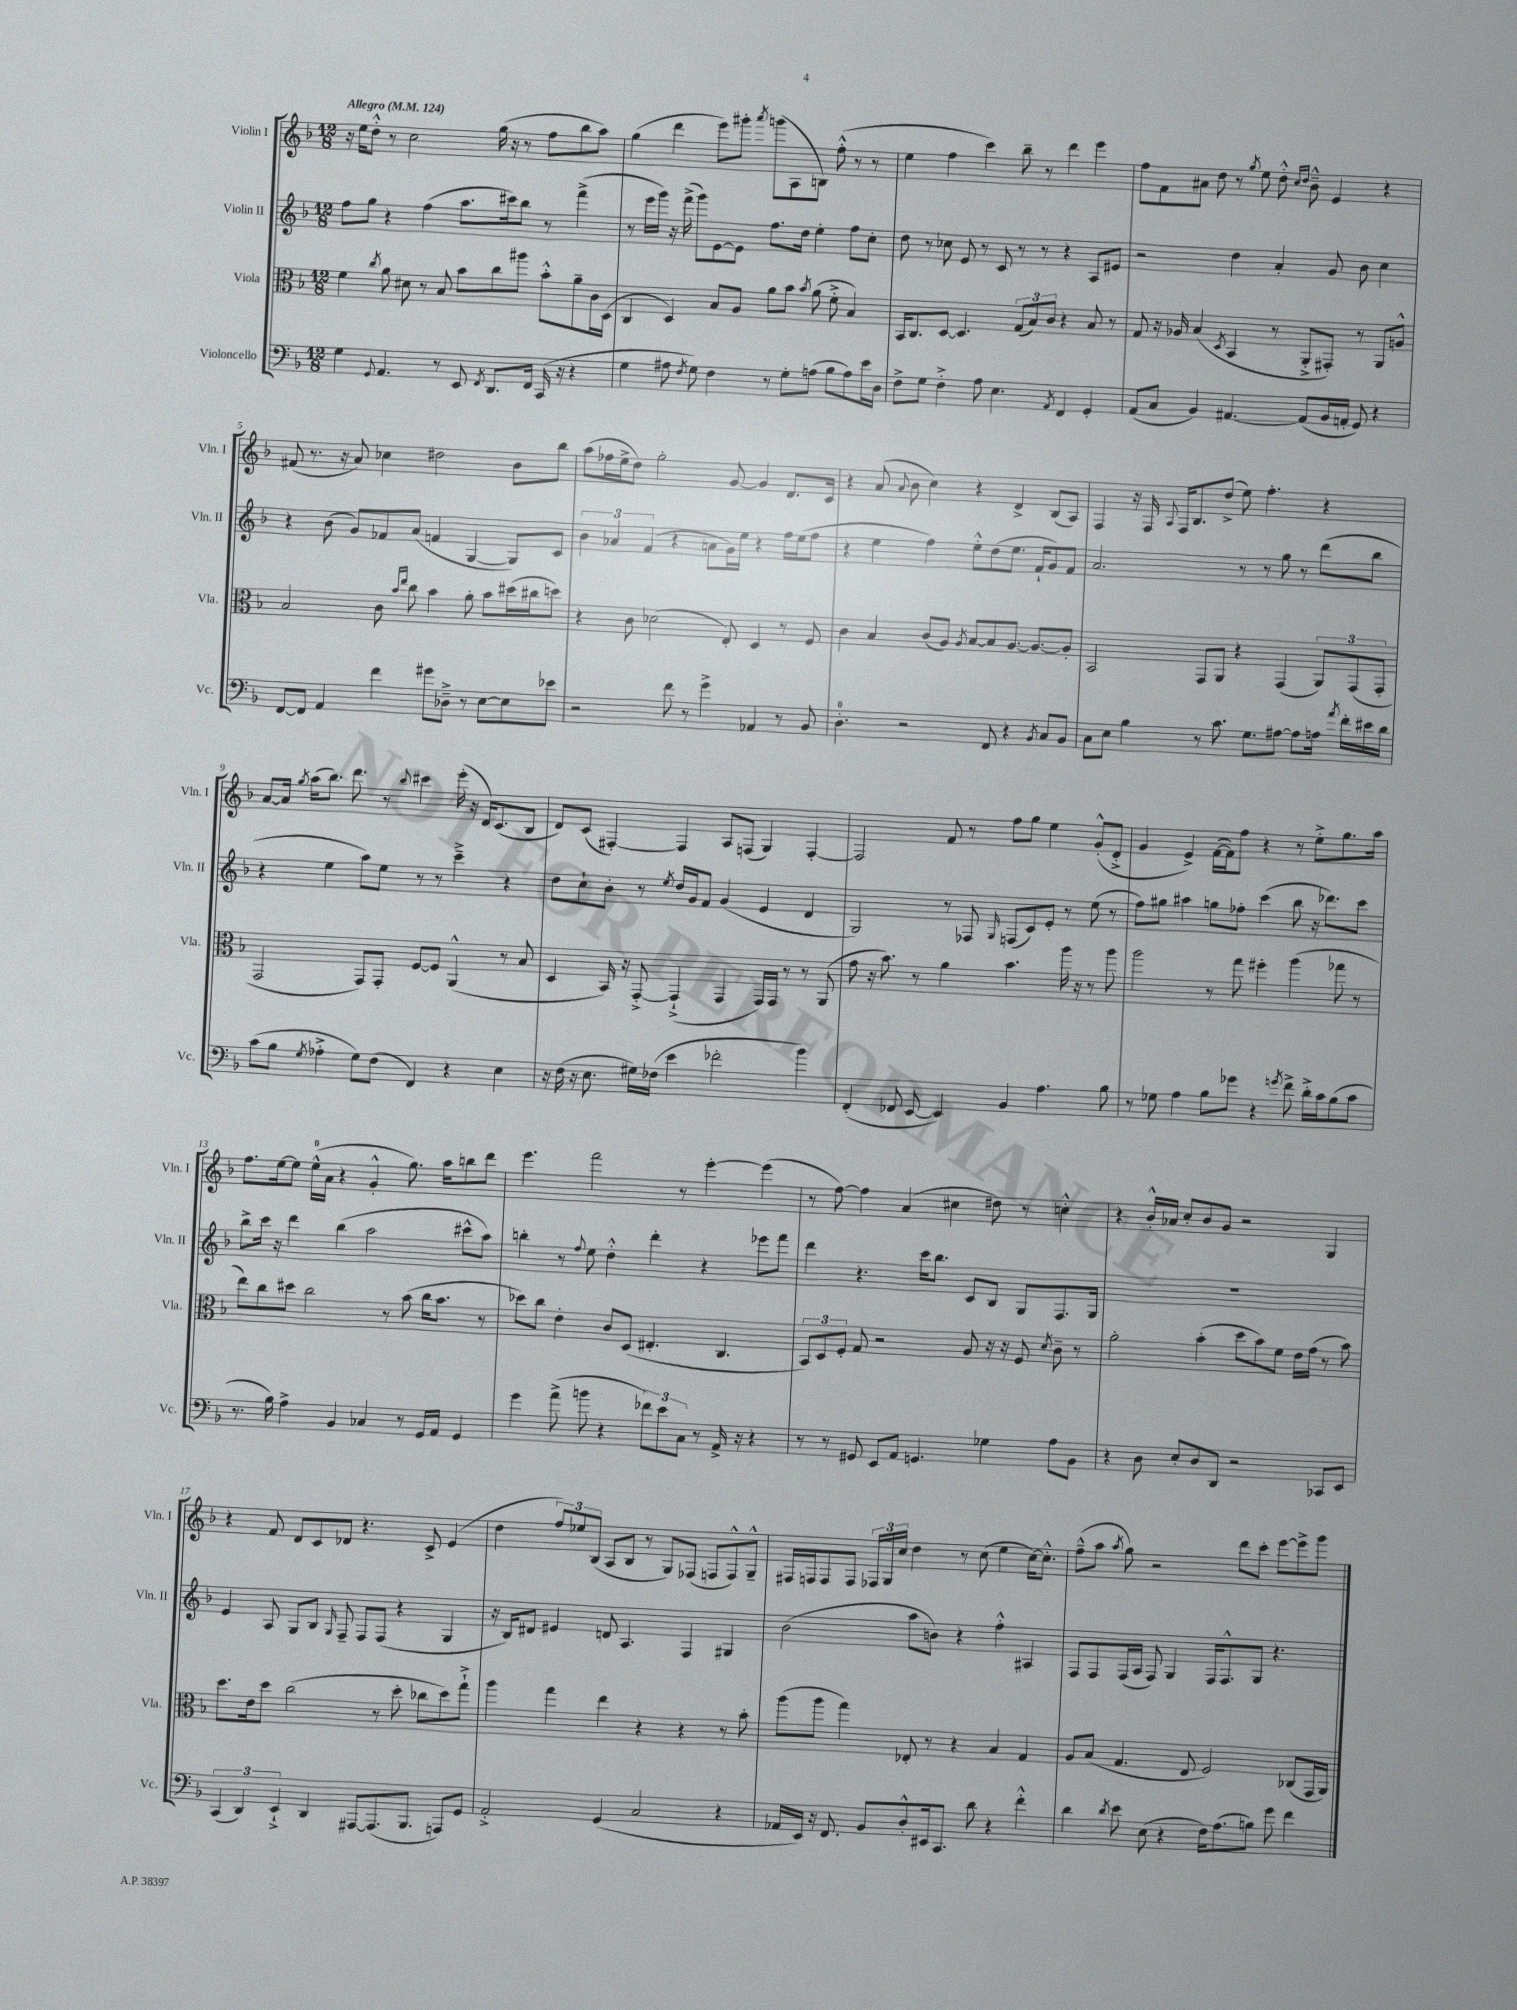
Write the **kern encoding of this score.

**kern	**kern	**kern	**kern
*staff4	*staff3	*staff2	*staff1
*clefF4	*clefC3	*clefG2	*clefG2
*k[b-]	*k[b-]	*k[b-]	*k[b-]
*M12/8	*M12/8	*M12/8	*M12/8
*MM124	*MM124	*MM124	*MM124
4G	4f	8ff	16r
.	.	.	16ee
.	.	8gg	8dd'^^
8qqGG	8qcc	.	.
4.AA	8a	4r	8r
.	8d#	.	2cc
.	8r	(4ff	.
8r	8B-	.	.
8EE	8b-	8.aa	.
8qFF	.	.	.
8.DD	8cc	.	(16gg
.	.	16ccc#)	16r
.	8aa#	8bb-	8r
16FF	.	.	.
(16CC	8b-'^^	8r	8ff
16r	.	.	.
4r	8a~	(4fff^	8bb-
.	16c	.	8aa)
.	(16D	.	.
=	=	=	=
4G	4C	8r	(4gg
.	.	16eee	.
.	.	16ggg)	.
8A#	4D)	16r	4ddd
.	.	(16fff^	.
8qF	.	.	.
8G)	.	8ggg)	.
4F	8B-	[8e	8eee)
.	8A	8e]	8ggg#'
.	.	.	8qaaa
8r	8a	8.ff	(8ggg
8G'	8b-	.	8A
.	.	16dd	.
.	8qb-	.	.
(8A	(8a	4ee'	8B)
8B-	8f'^	.	(8ff'^^
8A)	4B-)	8ff	8r
16e	.	8cc'	8r
16D	.	.	.
=	=	=	=
8F^	16BB-	8dd	4ee
.	8.C	.	.
8G	.	8r	.
4F'^	[8D	8cc-	4ff
.	4.D]	8e	.
8A	.	8r	4ccc)
4.E	.	8c	.
.	(12G	8r	8bb-~
.	12B-)	.	.
.	.	8r	8r
.	12c	.	.
8qAA	.	.	.
4FF	4r	4r	4ddd
4GG'	8B-	8A	4eee
.	8r	8e#	.
=	=	=	=
(8AA	8G	2r	8ff
8C	16r	.	8f
.	16A-	.	.
4BB-)	(4B-	.	8a#
.	.	.	8dd
.	8qD	.	.
[4.AA#	4BB-	4dd	8r
.	.	.	8qgg
.	.	.	8ee
.	8r	4a'	8dd'^^
.	.	.	16qqcc
.	.	.	16qqdd
(8AA#]	8AA'^	.	8b-~^^
16BB-	8GG#')	8g	4e
16AA'	.	.	.
8GG)	8r	8b-	.
4r	8AA	4cc	4r
.	8A^^	.	.
=	=	=	=
[8FF	2B-	4r	(8f#
8FF]	.	.	8.r
4AA	.	(8b-	.
.	.	.	16r
.	.	8g)	8a)
4f	8c	8f-	4cc-
.	16qqb-	.	.
.	16qqee	.	.
.	8cc	(8a	.
8g#	4b-	4f	2dd#
8D-~^	.	.	.
8r	8a'	[4G	.
[8E	8b-	.	.
8E]	(16dd#	8G])	8b-
.	16cc#	.	.
8e-	8dd)	8c	8bb-
=	=	=	=
2r	4r	6b-	(8aa
.	.	.	16ff-
.	.	6a-	.
.	.	.	16ee^
.	8c	.	8dd)
.	.	(6f	.
.	(2d-	.	2gg'
8f	.	4r	.
8r	.	.	.
4g^	.	8a	.
.	8E')	16g)	[8g
.	.	16ee	.
4AA-	4D	4r	4g]
8r	8r	16ff	8.d
.	.	(16ee	.
8BB-	8F	8ff	.
.	.	.	16c
=	=	=	=
4.D'	4c	4r	4r
.	4B-	4ee	(8a
.	.	.	8qqa
2r	.	.	8b-
.	(8c	4ff)	4cc)
.	8A)	.	.
.	8qA	.	.
.	[8B-	8ee'^^	4r
8FF	8B-]	(8dd	.
4r	[8.A	8.ee	4d^
.	8.A_	16f`	.
8qBB-	.	.	.
8C	.	8g)	(8B-
8BB-	8A']	8f	8A)
=	=	=	=
8C	2BB-	2.a	4F
8E	.	.	.
4B-	.	.	16r
.	.	.	16F
.	.	.	8qqA
.	.	.	16F
.	.	.	8.B-
8r	8GG	.	.
8.c	8AA	.	(8dd^
.	4r	8r	8ee)
8.G	.	.	.
.	.	8r	4.ff'
[8A#	(4GG	8gg	.
8A#]	.	8r	.
16A	12AA)	(8ddd	4r
8qa	.	.	.
16f'	.	.	.
.	(12GG	.	.
16e#	.	8bb-	.
.	12GG'	.	.
16d	.	.	.
=	=	=	=
(8c	2GG	4r	[8a
8B-	.	.	16a]
.	.	.	8qgg
.	.	.	(16aa
8qG	.	.	.
4A-'^	.	4ee	8.bb-)
.	.	.	8.ddd
8G)	8GG)	8aa)	.
(8F	8GG'	8ee	8r
.	.	.	8qqbb-
4FF)	[8F	8r	4ccc#
.	8F]	8r	.
4r	(4AA^^	4ccc~^	(16eee'
.	.	.	16r
.	.	.	16d)
.	.	.	(8.c
4E	8r	4r	.
.	8B-	.	8B-
=	=	=	=
16r	4D	8dd	8d)
(16F	.	.	.
16r	.	8cc`	(8c
8.E	.	.	.
.	16BB-)	8b-'	[4F#')
.	16r	.	.
16G#)	[8GG'^	8r	.
(16F-	.	.	.
.	.	8qee	.
4e	(4GG`^]	16dd	4F#]
.	.	16g	.
.	.	8f	.
2f-'	4GG	(4g	8A
.	.	.	(8F
.	16GG)	4e	4G)
.	16GG	.	.
.	8r	.	.
4b-)	8r	4d	[4F'
.	(8AA	.	.
=	=	=	=
(4FF'	8g	2G)	2F]
.	16r	.	.
.	8.b-)	.	.
8FF-	.	.	.
[8EE	8r	.	.
4EE])	4a	8r	8f
.	.	8F-	8r
.	.	16qqG	.
4BB-	4.b-	(8F	8ff
.	.	8c)	8gg
4.A	.	8e'	4ee
.	16aa	8r	.
.	16r	.	.
.	8r	(8ee	(8g'^^
8B-	8aa	8r	8d'^
=	=	=	=
8r	2aa	8ff)	4g
8G-	.	8gg#	.
4A	.	4aa#	4e^)
8B-	8r	8gg	([16f
.	.	.	16f])
8g-	8gg	8ff-'	8ff
4r	4ff#'	(4ccc	4r
8qg	.	.	.
8f^	(4aa	8bb-	8r
16d'^	.	16r	8ee'^
16c	.	8.ddd-)	.
(8B-	8gg-	.	8.gg
8c	8r	8ccc	.
.	.	.	16aa
=	=	=	=
8.r	8ee)	8bb-^	8.ff
.	8cc	16ccc	.
16B-)	.	16r	[16ee
4A^	8dd#	4ddd	8ee]
.	2cc	.	(16ee^^
.	.	.	16a
4BB-	.	(4bb-	4r
4C-	.	2aa	4g'^^
.	8r	.	.
8r	(8b-	.	8.gg)
16GG	16cc	.	.
16AA	8.b-	.	16aa
4GG	.	8ccc#^^	8bb
.	8r	8aa)	8ddd
=	=	=	=
4g	8dd-)	4bb'	4.eee
.	8cc	.	.
(8a^	4e'	8r	.
.	.	8qqff	.
8b	.	8ee	2fff
4r	8c	4dd'^^	.
.	(8D	.	.
12f-)	4.E#'	4ddd'	.
12e	.	.	.
.	.	.	8r
12C	.	.	.
8r	.	4r	[4eee'
16AA^	4.C	.	.
16r	.	.	.
4r	.	8eee-	(4eee]
.	.	8fff	.
=	=	=	=
8r	12BB-)	4ddd	8r
.	12D	.	.
8r	.	.	[8ff)
.	12F'	.	.
8GG#	8G	4.r	4ff]
8EE	2r	.	.
8AA	.	.	(4a
4.GG	.	16ccc	.
.	.	8.bb-	.
.	.	.	4cc#
.	8A	8c	.
4G-	16r	8B-	8dd#)
.	16r	.	.
.	8F	8G	8r
.	8qd	.	.
8A	8c~	8.F	4cc'^^
8BB-	8r	.	.
.	.	16G	.
=	=	=	=
4r	2a'	1.r	4r
8D	.	.	16b-'^^
.	.	.	16a-
8E'	.	.	8cc'
8D	(4b-'	.	8b-
8DD	.	.	8g
2r	8dd	.	2r
.	8b-)	.	.
.	8f	.	.
.	16e	.	.
.	(16g	.	.
8CC-	8r	.	4G
8EE	8b-)	.	.
=	=	=	=
(6CC	8.dd	4e	4r
6DD)	.	.	.
.	16e	.	.
.	8dd	8A	8f
6EE`^	.	.	.
.	(2cc	8G	8d
4DD	.	8B-	8c
.	.	16qqG	.
.	.	8F~	8d-
[8AAA#	.	8F	4.r
(8.AAA#]	8r	(8F	.
.	8dd'	4r	.
8.BBB-	.	.	.
.	8cc-	.	8c^
8AAA)	8dd)	4G	(4e
8GG	8gg`^	.	.
=	=	=	=
2AA'^	4aa	16r	4dd
.	.	16B-)	.
.	.	8d#	.
.	4gg	4e#	12ff)
.	.	.	12ee-
.	.	.	(12B-
(4GG	4ee	8d	8A
.	.	4.A	8B-
2C	4r	.	8r
.	.	.	8G)
.	4r	4F	(8F-
.	.	.	8F
4r	8r	4G#	8F^^)
.	8b-'	.	8G~^^
=	=	=	=
16AA-	(8aa	(2b-	16F#
16EE)	.	.	16F
16r	8aa	.	8F
8.FF	.	.	.
.	4gg)	.	8F
8BB-	.	.	24F-
.	.	.	24G
.	.	.	24cc
8D'^^	8E-'	8aa	4dd
16EE#	8r	8b)	.
8.CC	.	.	.
.	4r	4r	8r
8d	.	.	(8cc
4r	4B-	4ff'^^	4ee
4f'^^	4G	4A#	[16cc)
.	.	.	8.cc'^^]
=	=	=	=
4d	8A	8F	(8ff~^^
.	(8B-	8F	8aa
8qd	.	.	8qaa
8e	4.G	(16F	8gg)
.	.	16A	.
(8E	.	8F)	2r
4r	.	4G	.
.	8E	.	.
16F)	2F)	16F	.
(8.A	.	8.F^^	.
.	.	.	8ddd
8B)	.	8G	8ccc'
8g	.	4.r	[8eee
4f	(8C-	.	8eee^]
.	16GG	.	8ggg
.	16AA)	.	.
==	==	==	==
*-	*-	*-	*-
